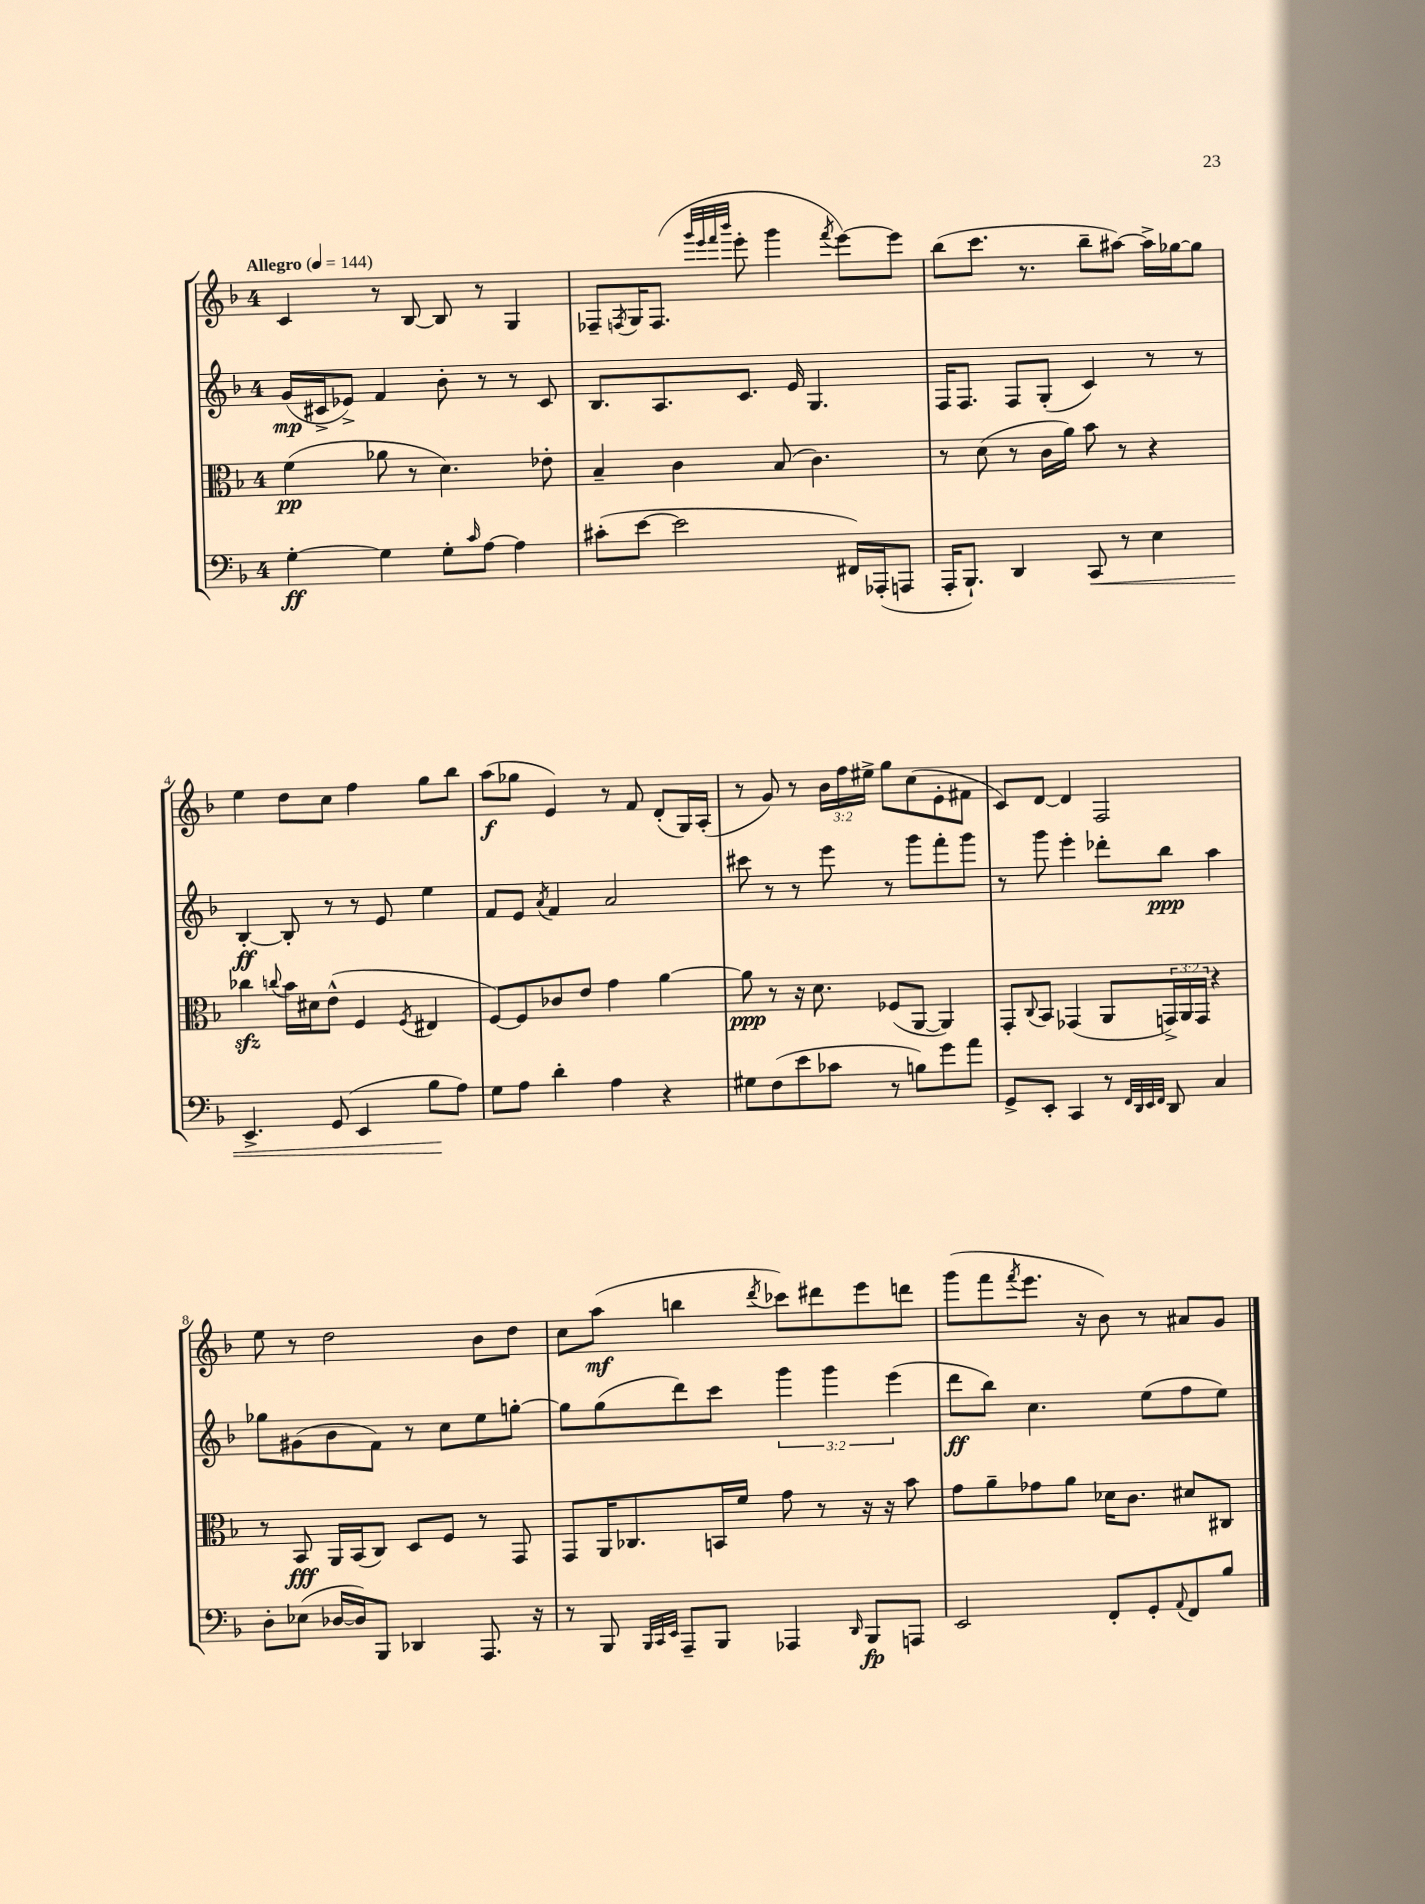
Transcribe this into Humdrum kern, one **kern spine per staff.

**kern	**dynam	**kern	**dynam	**kern	**dynam	**kern	**dynam
*part4	*part4	*part3	*part3	*part2	*part2	*part1	*part1
*staff4	*staff4	*staff3	*staff3	*staff2	*staff2	*staff1	*staff1
*clefF4	*	*clefC3	*	*clefG2	*	*clefG2	*
*k[b-]	*	*k[b-]	*	*k[b-]	*	*k[b-]	*
*M4/4	*	*M4/4	*	*M4/4	*	*M4/4	*
*MM144	*	*MM144	*	*MM144	*	*MM144	*
=1	=1	=1	=1	=1	=1	=1	=1
!	!	!	!	!	!	!LO:TX:a:B:t=Allegro	!
[4G'\	ff	(4f\	pp	(16g/LL	mp	4c/	.
.	.	.	.	16c#X^/J	.	.	.
.	.	.	.	8e-X^/J)	.	.	.
4G\]	.	8a-X\	.	4f/	.	8r	.
.	.	8r	.	.	.	[8B-/	.
8G'\L	.	4.d\)	.	8b-'\	.	8B-/]	.
16qqc/	.	.	.	.	.	.	.
[8A\J	.	.	.	8r	.	8r	.
4A\]	.	.	.	8r	.	4G/	.
.	.	8e-X'\	.	8c#/	.	.	.
=2	=2	=2	=2	=2	=2	=2	=2
(8c#X'\L	.	4B-~/	.	8.B-/L	.	8F-X~/L	.
.	.	.	.	.	.	8qFn/	.
[8e\J	.	.	.	.	.	16G/K	.
.	.	.	.	8.A/	.	(8.F/J	.
2e\]	.	4c\	.	.	.	.	.
.	.	.	.	.	.	32qqggg/LLL	.
.	.	.	.	.	.	32qqeee/	.
.	.	.	.	.	.	32qqfff/	.
.	.	.	.	.	.	32qqbbb-/JJJ	.
.	.	.	.	8.c/J	.	8eee'\	.
.	.	(8B-/	.	.	.	4ggg\	.
.	.	.	.	16e/	.	.	.
.	.	4.c\)	.	4.G/	.	.	.
.	.	.	.	.	.	8qfff/	.
16FF#X/LL)	.	.	.	.	.	[8eee\L)	.
(16AAA-X'/J	.	.	.	.	.	.	.
8AAAn/J	.	.	.	.	.	8eee\J]	.
=3	=3	=3	=3	=3	=3	=3	=3
16AAA'/KL	.	8r	.	16F/KL	.	(8bb-\L	.
8.BBB-`/J)	.	.	.	8.F/J	.	.	.
.	.	(8d\	.	.	.	8.ccc\J	.
4DD/	.	8r	.	8F/L	.	.	.
.	.	.	.	.	.	8.r	.
.	.	16c\LL	.	(8G'/J	.	.	.
.	.	16a\JJ)	.	.	.	.	.
!	!LO:HP:b	!	!	!	!	!	!
8CC/	<	8b-\	.	4c/)	.	8bb-~\L	.
8r	.	8r	.	.	.	[8aa#X\J)	.
4E\	.	4r	.	8r	.	16aa#^\LL]	.
.	.	.	.	.	.	[16gg-X\J	.
.	.	.	.	8r	.	8gg-\J]	.
!!LO:LB:g=z
=4	=4	=4	=4	=4	=4	=4	=4
4.EE^/	.	4cc-Xzz\	.	[4B-'/	ff	4ee\	.
.	.	8qqccn/	.	.	.	.	.
.	.	16b-\LL	.	8B-'/]	.	8dd\L	.
.	.	16d#X\J	.	.	.	.	.
(8GG/	.	(8e^^\J	.	8r	.	8cc\J	.
4EE/	.	4F/	.	8r	.	4ff\	.
.	.	.	.	8e/	.	.	.
.	.	8qF/	.	.	.	.	.
8B-\L	.	4E#X/	.	4ee\	.	8gg\L	.
8A\J)	[	.	.	.	.	8bb-\J	.
=5	=5	=5	=5	=5	=5	=5	=5
8G\L	.	[8F/L)	.	8f/L	.	(8aa\L	f
8A\J	.	8F/]	.	8e/J	.	8gg-X\J	.
.	.	.	.	8qa/	.	.	.
4d'\	.	8c-X/	.	4f/	.	4e/)	.
.	.	8e/J	.	.	.	.	.
4A\	.	4g\	.	2a/	.	8r	.
.	.	.	.	.	.	8f/	.
4r	.	[4a\	.	.	.	(8d'/L	.
.	.	.	.	.	.	16G/L)	.
.	.	.	.	.	.	(16A'/JJ	.
=6	=6	=6	=6	=6	=6	=6	=6
8G#X\L	.	8a\]	ppp	8ccc#X\	.	8r	.
(8F\	.	8r	.	8r	.	8g/)	.
8e\	.	16r	.	8r	.	8r	.
.	.	8.d\	.	.	.	.	.
8c-X\J	.	.	.	8eee\	.	24b-\LL	.
.	.	.	.	.	.	24ff\	.
.	.	.	.	.	.	24ee#X^\JJ	.
8r	.	(8F-X/L	.	8r	.	8gg\L	.
8Bn\L)	.	[8AA/J	.	8ggg\L	.	(8cc\	.
8g\	.	4AA/])	.	8fff'\	.	8e'\	.
8a\J	.	.	.	8ggg\J	.	8f#X\J	.
=7	=7	=7	=7	=7	=7	=7	=7
8GG^/L	.	8GG'/L	.	8r	.	8c/L)	.
.	.	8qqC/	.	.	.	.	.
8EE'/J	.	8BB-/J	.	8ggg\	.	[8d/J	.
4CC/	.	(4GG-X/	.	4eee'\	.	4d/]	.
8r	.	8AA/L	.	8ddd-X'\L	.	2F/	.
32qqFF/LLL	.	.	.	.	.	.	.
32qqDD/	.	.	.	.	.	.	.
32qqEE/	.	.	.	.	.	.	.
32qqFF/JJJ	.	.	.	.	.	.	.
8DD/	.	24GGn^/L)	.	8bb-\J	ppp	.	.
.	.	24AA/	.	.	.	.	.
.	.	24GG/JJ	.	.	.	.	.
4C/	.	4r	.	4aa\	.	.	.
!!LO:LB:g=z
=8	=8	=8	=8	=8	=8	=8	=8
8D'\L	.	8r	.	8gg-X\L	.	8ee\	.
(8E-X\J	.	8BB-/	fff	(8g#X\	.	8r	.
[16D-X/LL	.	16AA/LL	.	8b-\	.	2dd\	.
16D-/J])	.	(16BB-/J	.	.	.	.	.
8BBB-/J	.	8C/J)	.	8f\J)	.	.	.
4DD-X/	.	8D/L	.	8r	.	.	.
.	.	8F/J	.	8cc\L	.	.	.
8.AAA/	.	8r	.	8ee\	.	8b-\L	.
.	.	8GG/	.	[8ggn'\J	.	8dd\J	.
16r	.	.	.	.	.	.	.
=9	=9	=9	=9	=9	=9	=9	=9
8r	.	8GG/L	.	8gg\L]	.	8cc\L	.
8BBB-/	.	16AA/K	.	(8gg\	.	(8aa\J	mf
.	.	8.C-X/	.	.	.	.	.
32qqBBB-/LLL	.	.	.	.	.	.	.
32qqCC/	.	.	.	.	.	.	.
32qqEE/JJJ	.	.	.	.	.	.	.
8AAA~/L	.	.	.	8ddd\)	.	4bbn\	.
8BBB-/J	.	16BBn/L	.	8ccc\J	.	.	.
.	.	16f/JJ	.	.	.	.	.
.	.	.	.	.	.	8qddd/	.
4AAA-X/	.	8g\	.	6ggg\	.	8ccc-X\L)	.
.	.	8r	.	.	.	8ddd#X\	.
.	.	.	.	6ggg\	.	.	.
16qqDD/	.	.	.	.	.	.	.
8BBB-/L	fp	16r	.	.	.	8eee\	.
.	.	16r	.	.	.	.	.
.	.	.	.	(6eee\	.	.	.
8AAAn/J	.	8b-\	.	.	.	8dddn\J	.
=10	=10	=10	=10	=10	=10	=10	=10
2EE/	.	8g\L	.	8ddd\L	ff	(8ggg\L	.
.	.	8a~\	.	8bb-\J)	.	8fff\	.
.	.	.	.	.	.	8qfff/	.
.	.	8g-X\	.	4.cc\	.	8.eee\J	.
.	.	8a\J	.	.	.	.	.
.	.	.	.	.	.	16r	.
8FF'/L	.	16d-X\KL	.	.	.	8b-\)	.
.	.	8.c\J	.	.	.	.	.
8GG'/	.	.	.	(8ee\L	.	8r	.
8qqAA/	.	.	.	.	.	.	.
8FF/	.	8d#X/L	.	8ff\	.	8a#X/L	.
8B-/J	.	8C#X/J	.	8ee\J)	.	8g/J	.
==	==	==	==	==	==	==	==
*-	*-	*-	*-	*-	*-	*-	*-
